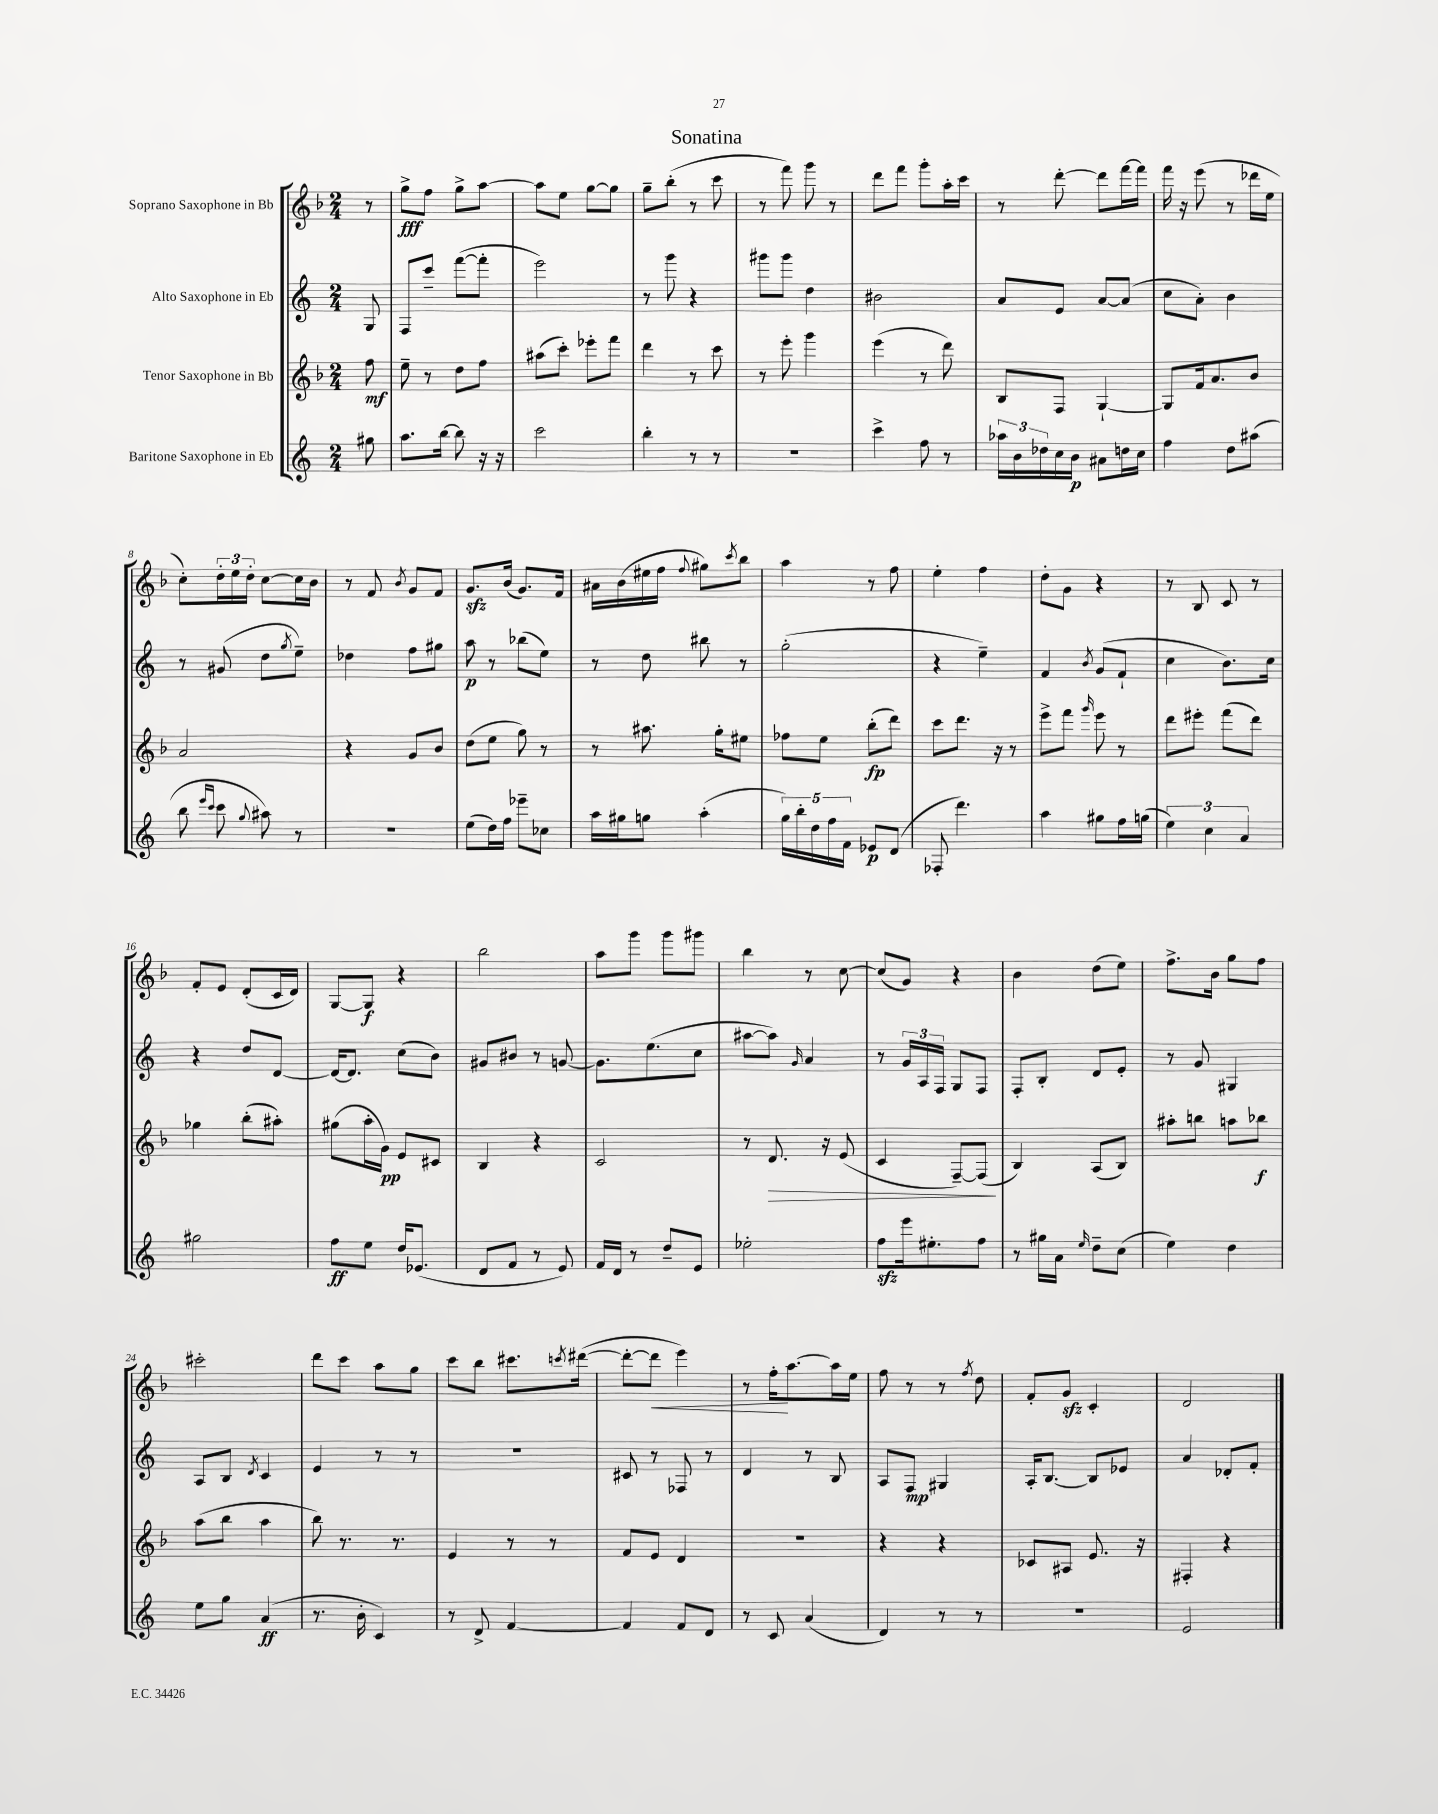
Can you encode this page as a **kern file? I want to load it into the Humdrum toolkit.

**kern	**kern	**kern	**kern
*staff4	*staff3	*staff2	*staff1
*clefG2	*clefG2	*clefG2	*clefG2
*k[]	*k[b-]	*k[]	*k[b-]
*M2/4	*M2/4	*M2/4	*M2/4
8gg#\	8ff\	8G/	8r
=	=	=	=
8.aa\L	8ee~\	8F/L	8gg^\L
.	8r	8ccc~/J	8ff\J
[16bb\Jk	.	.	.
8bb\]	8dd\L	([8fff\L	8gg^\L
16r	8ff\J	8fff'\]J	[8aa\J
16r	.	.	.
=	=	=	=
2ccc\	(8aa#\L	2eee\)	8aa\]L
.	8ccc'\J)	.	8ee\J
.	8eee-'\L	.	[8gg\L
.	8fff\J	.	8gg\]J
=	=	=	=
4bb'\	4ddd\	8r	8gg~\L
.	.	8ggg\	(8bb-'\J
8r	8r	4r	8r
8r	8ccc\	.	8ccc\
=	=	=	=
2r	8r	8ggg#\L	8r
.	8eee'\	8ggg#\J	8fff\)
.	4ggg\	4dd\	8ggg\
.	.	.	8r
=	=	=	=
4ccc^\	(4eee\	2b#\	8ddd\L
.	.	.	8fff\J
8ff\	8r	.	8ggg'\L
8r	8ddd\)	.	16aa'\L
.	.	.	16ccc\JJ
=	=	=	=
24aa-\LL	8B-/L	8a/L	8r
24b\	.	.	.
24dd-\	.	.	.
16cc\	8F/J	8e/J	[8ddd'\
16b\JJ	.	.	.
8a#\L	[4G`/	[8a/L	8ddd\]L
16dd\L	.	(8a/]J	[16fff\L
16cc\JJ	.	.	16fff\]JJ
=	=	=	=
4ff\	8G/]L	8cc\L	16fff\
.	.	.	16r
.	16f/k	8a'\J)	(8eee\
.	8.a/	.	.
8dd\L	.	4b\	8r
(8aa#\J	8b-/J	.	16ddd-\LL
.	.	.	16ee\JJ
=	=	=	=
8bb\	2a/	8r	8cc'\L)
16qqeee/LL	.	.	.
16qqccc/JJ	.	.	.
8ccc\	.	(8g#/	24dd'\L
.	.	.	24ee\
.	.	.	24dd'\JJ
8qqgg/	.	.	.
8aa#\)	.	8dd\L	[8cc\L
.	.	8qgg/	.
8r	.	8ee~\J)	16cc\]L
.	.	.	16b-\JJ
=	=	=	=
2r	4r	4dd-\	8r
.	.	.	8f/
.	.	.	8qb-/
.	8g/L	8ff\L	8g/L
.	8b-/J	8gg#\J	8f/J
=	=	=	=
(8ee\L	(8dd\L	8aa\	8.g/L
16dd\L)	8ee\J	8r	.
16ff\JJ	.	.	(16b-/Jk
8eee-~\L	8gg\)	(8bb-\L	8.g/L)
8cc-\J	8r	8ee\J)	.
.	.	.	16f/Jk
=	=	=	=
16aa\LL	8r	8r	16a#\LL
16gg#\J	.	.	(16b-\
8gg\J	8.aa#\	8dd\	16ee#\
.	.	.	16ff\JJ
.	.	.	8qqff/
(4aa'\	.	8bb#\	8gg#\L)
.	16gg'\LK	.	.
.	.	.	8qccc/
.	8ee#\J	8r	8bb-\J
=	=	=	=
20gg\LL)	8ff-\L	(2gg'\	4aa\
20bb'\	.	.	.
20dd\	.	.	.
.	8ee\J	.	.
20ff\	.	.	.
20f\JJ	.	.	.
8e-/L	(8bb-'\L	.	8r
(8d/J	8ddd\J)	.	8ff\
=	=	=	=
8F-'/	8ccc\L	4r	4ee'\
4.ddd\)	8.ddd\J	.	.
.	.	4ee~\)	4ff\
.	16r	.	.
.	8r	.	.
=	=	=	=
4aa\	8eee^\L	4f/	8dd'\L
.	8fff\J	.	8g\J
.	16qqggg/	8qb/	.
8gg#\L	8eee\	(8g/L	4r
16ff\L	8r	8f`/J	.
(16gg\JJ	.	.	.
=	=	=	=
6ee\)	8ddd\L	4cc\	8r
.	8eee#'\J	.	8B-/
6cc\	.	.	.
.	(8fff\L	8.b\L)	8c/
6a/	.	.	.
.	8ddd\J)	.	8r
.	.	16cc\Jk	.
=	=	=	=
2gg#\	4gg-\	4r	8f'/L
.	.	.	8e/J
.	(8bb-'\L	8dd/L	(8d'/L
.	8aa#'\J)	[8d/J	16c/L
.	.	.	16d/JJ)
=	=	=	=
8ff\L	(8gg#\L	16d/_LK	[8G/L
.	.	8.d/]J	.
8ee\J	16aa'\L	.	8G/]J
.	16g\JJ)	.	.
16dd/LK	8e/L	(8cc\L	4r
(8.e-/J	.	.	.
.	8c#/J	8b\J)	.
=	=	=	=
8d/L	4B-/	8g#/L	2bb-\
8f/J	.	8b#/J	.
8r	4r	8r	.
8e/)	.	[8g/	.
=	=	=	=
16f/LL	2c/	8.g\]L	8aa\L
16d/JJ	.	.	.
8r	.	.	8ggg\J
.	.	(8.ee\	.
8dd~/L	.	.	8ggg\L
8e/J	.	8cc\J	8ggg#\J
=	=	=	=
2ee-'\	8r	[8aa#\L	4bb-\
.	8.d/	8aa#\]J)	.
.	.	16qqg/	.
.	.	4a/	8r
.	16r	.	.
.	(8e/	.	[8cc\
=	=	=	=
8ff\L	4c/	8r	(8cc/]L
16eee\k	.	24g/LL	8g/J)
.	.	24A/	.
8.ee#'\	.	.	.
.	.	24F/JJ	.
.	[8F~/L)	8G/L	4r
8ff\J	(8F/]J	8F/J	.
=	=	=	=
8r	4B-/)	8F'/L	4b-\
16gg#\LL	.	8B'/J	.
16a\JJ	.	.	.
16qqee/	.	.	.
8dd~\L	(8A/L	8d/L	(8dd\L
(8cc\J	8B-/J)	8e'/J	8ee\J)
=	=	=	=
4ee\)	8aa#'\L	8r	8.ff^\L
.	8bb\J	8g/	.
.	.	.	16b-\Jk
4dd\	8aa\L	4G#/	8gg\L
.	8bb-\J	.	8ff\J
=	=	=	=
8ee\L	(8aa\L	8A/L	2ccc#'\
8gg\J	8bb-\J	8B/J	.
.	.	8qd/	.
(4a/	4aa\	4c/	.
=	=	=	=
8.r	8bb-\)	4e/	8ddd\L
.	8.r	.	8ccc\J
16b'\	.	.	.
4c/)	.	8r	8aa\L
.	8.r	.	.
.	.	8r	8gg\J
=	=	=	=
8r	4e/	2r	8ccc\L
8d^/	.	.	8bb-\J
[4f/	8r	.	8.ccc#\L
.	8r	.	.
.	.	.	8qccc/
.	.	.	([16ddd#\Jk
=	=	=	=
4f/]	8f/L	8c#/	8ddd#'\_L
.	8e/J	8r	8ddd#\]J
8f/L	4d/	8F-/	4eee\)
8d/J	.	8r	.
=	=	=	=
8r	2r	4d/	8r
8c/	.	.	16ff'\LK
.	.	.	[8.aa\
(4a/	.	8r	.
.	.	8B/	16aa\]L
.	.	.	16ee\JJ
=	=	=	=
4d/)	4r	8A/L	8ff\
.	.	8F/J	8r
8r	4r	4G#/	8r
.	.	.	8qff/
8r	.	.	8dd\
=	=	=	=
2r	8c-/L	16A'/LK	8f'/L
.	.	[8.B/J	.
.	8A#/J	.	8g/J
.	8.e/	8B/]L	4c'/
.	.	8e-/J	.
.	16r	.	.
=	=	=	=
2e/	4F#'/	4a/	2d/
.	4r	8d-'/L	.
.	.	8f'/J	.
==	==	==	==
*-	*-	*-	*-
